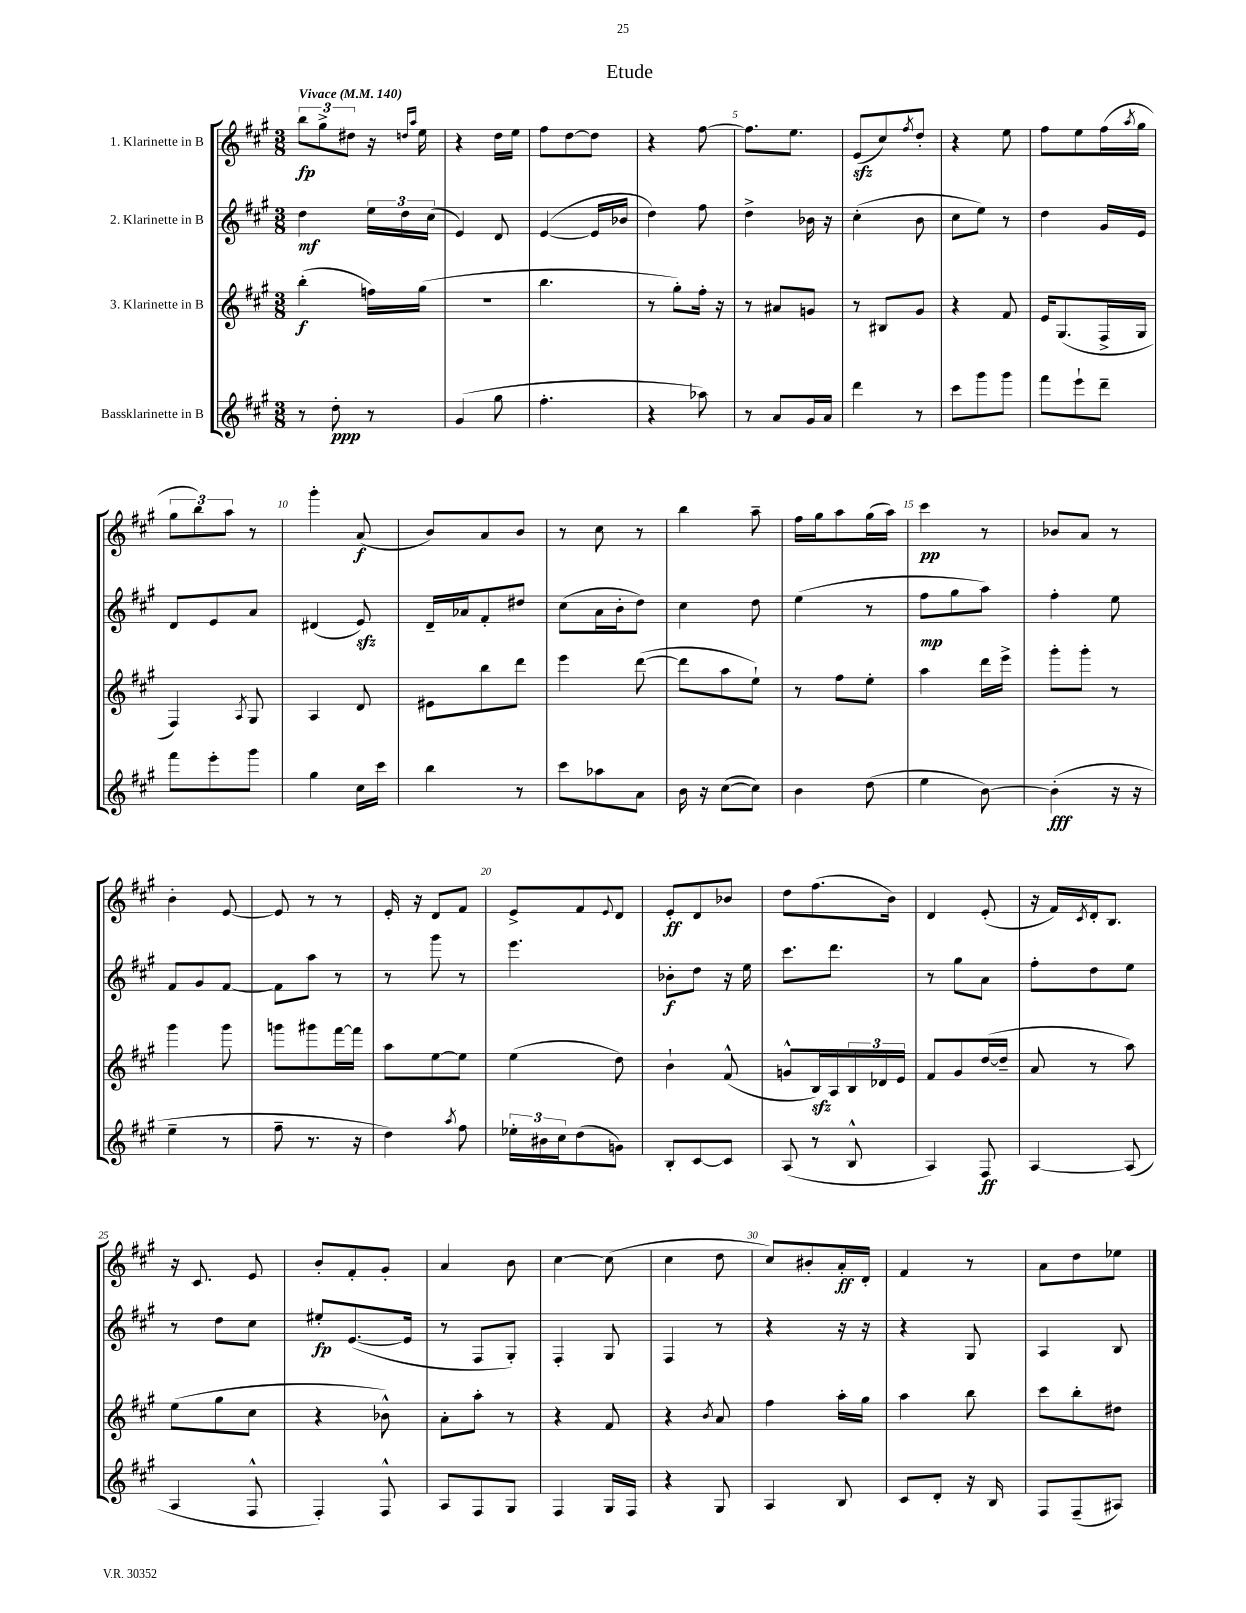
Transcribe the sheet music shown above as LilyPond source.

\header { title = "Etude" }
<<
\new StaffGroup <<
\new Staff = "s0" \with { instrumentName = "1. Klarinette in B" } {
    \clef treble \key a \major \numericTimeSignature \time 3/8 \tempo "Vivace" 4 = 140
    \tuplet 3/2 { b''8\fp gis''8-> dis''8 } r16 \grace { d''16 a''16 } e''16 |
    r4 d''16 e''16 |
    fis''8 d''8~ d''8 |
    r4 fis''8~ |
    fis''8. e''8. |
    e'8\sfz( cis''8) \acciaccatura { fis''8 } d''8-. |
    r4 e''8 |
    fis''8 e''8 fis''16( \acciaccatura { a''8 } gis''16 |
    \tuplet 3/2 { gis''8 b''8) a''8 } r8 |
    gis'''4-. a'8\f( |
    b'8) a'8 b'8 |
    r8 cis''8 r8 |
    b''4 a''8-- |
    fis''16 gis''16 a''8 gis''16( a''16) |
    cis'''4\pp r8 |
    bes'8 a'8 r8 |
    b'4-. e'8~ |
    e'8 r8 r8 |
    e'16-. r16 d'8 fis'8 |
    e'8-> fis'8 \appoggiatura { e'8 } d'8 |
    e'8-.\ff d'8 bes'8 |
    d''8 fis''8.( b'16) |
    d'4 e'8-.( |
    r16 fis'16) \acciaccatura { cis'8 } d'16-. b8. |
    r16 cis'8. e'8 |
    b'8-. fis'8-. gis'8-. |
    a'4 b'8 |
    cis''4~ cis''8( |
    cis''4 d''8 |
    cis''8) bis'8-. a'16-.\ff d'16-. |
    fis'4 r8 |
    a'8 d''8 ees''8 \bar "|." |
}
\new Staff = "s1" \with { instrumentName = "2. Klarinette in B" } {
    \clef treble \key a \major \numericTimeSignature \time 3/8
    d''4\mf \tuplet 3/2 { e''16 d''16 cis''16( } |
    e'4) d'8 |
    e'4~( e'16 bes'16 |
    d''4) fis''8 |
    d''4-> bes'16 r16 |
    cis''4-.( b'8 |
    cis''8 e''8) r8 |
    d''4 gis'16 e'16 |
    d'8 e'8 a'8 |
    dis'4( e'8\sfz) |
    d'16-- aes'16 fis'8-. dis''8 |
    cis''8( a'16 b'16-. d''8) |
    cis''4 d''8 |
    e''4( r8 |
    fis''8\mp gis''8 a''8) |
    fis''4-. e''8 |
    fis'8 gis'8 fis'8~ |
    fis'8 a''8 r8 |
    r8 gis'''8 r8 |
    e'''4. |
    bes'8-.\f d''8 r16 e''16 |
    cis'''8. d'''8. |
    r8 gis''8 a'8 |
    fis''8-. d''8 e''8 |
    r8 d''8 cis''8 |
    eis''8-.\fp e'8.~( e'16 |
    r8 fis8 gis8-.) |
    fis4-. gis8 |
    fis4 r8 |
    r4 r16 r16 |
    r4 gis8 |
    a4 b8 \bar "|." |
}
\new Staff = "s2" \with { instrumentName = "3. Klarinette in B" } {
    \clef treble \key a \major \numericTimeSignature \time 3/8
    b''4-.\f( f''16) gis''16( |
    R4. |
    b''4. |
    r8 gis''8-.) fis''16-. r16 |
    r8 ais'8 g'8 |
    r8 bis8 gis'8 |
    r4 fis'8 |
    e'16 gis8.( fis16-> gis16 |
    fis4) \acciaccatura { a8 } gis8 |
    a4 d'8 |
    eis'8 b''8 d'''8 |
    e'''4 d'''8~( |
    d'''8 a''8 e''8-!) |
    r8 fis''8 e''8-. |
    a''4 d'''16 e'''16-> |
    gis'''8-. gis'''8-. r8 |
    gis'''4 gis'''8 |
    g'''8 gis'''8 fis'''16~ fis'''16 |
    a''8 e''8~ e''8 |
    e''4( d''8) |
    b'4-! fis'8-^( |
    g'8-^ b16\sfz) a16 \tuplet 3/2 { b16 des'16 e'16 } |
    fis'8 gis'8 d''16~( d''16-- |
    a'8 r8 a''8) |
    e''8( gis''8 cis''8 |
    r4 bes'8-^) |
    a'8-. a''8-. r8 |
    r4 fis'8 |
    r4 \acciaccatura { b'8 } a'8 |
    fis''4 a''16-. gis''16 |
    a''4 b''8 |
    cis'''8 b''8-. dis''8 \bar "|." |
}
\new Staff = "s3" \with { instrumentName = "Bassklarinette in B" } {
    \clef treble \key a \major \numericTimeSignature \time 3/8
    r8 d''8-.\ppp r8 |
    gis'4( gis''8 |
    fis''4.-. |
    r4 aes''8) |
    r8 a'8 gis'16 a'16 |
    d'''4 r8 |
    cis'''8 gis'''8 gis'''8 |
    fis'''8 e'''8-! d'''8-- |
    fis'''8 e'''8-. gis'''8 |
    gis''4 cis''16 cis'''16 |
    b''4 r8 |
    cis'''8 aes''8 a'8 |
    b'16 r16 cis''8~( cis''8) |
    b'4 d''8( |
    e''4 b'8~) |
    b'4-.\fff( r16 r16 |
    e''4-- r8 |
    fis''8-- r8. r16 |
    d''4) \acciaccatura { a''8 } fis''8 |
    \tuplet 3/2 { ees''16-. bis'16 cis''16 } d''8( g'8) |
    b8-. cis'8~ cis'8 |
    a8( r8 b8-^ |
    a4) fis8\ff |
    a4~ a8( |
    a4 fis8-^ |
    fis4-.) fis8-^ |
    a8 fis8 gis8 |
    fis4 gis16 fis16 |
    r4 gis8 |
    a4 b8 |
    cis'8 d'8-. r16 b16 |
    fis8 fis8--( ais8) \bar "|." |
}
>>
>>
\layout { \context { \Score \override BarNumber.break-visibility = ##(#f #t #t) barNumberVisibility = #(every-nth-bar-number-visible 5) } }
